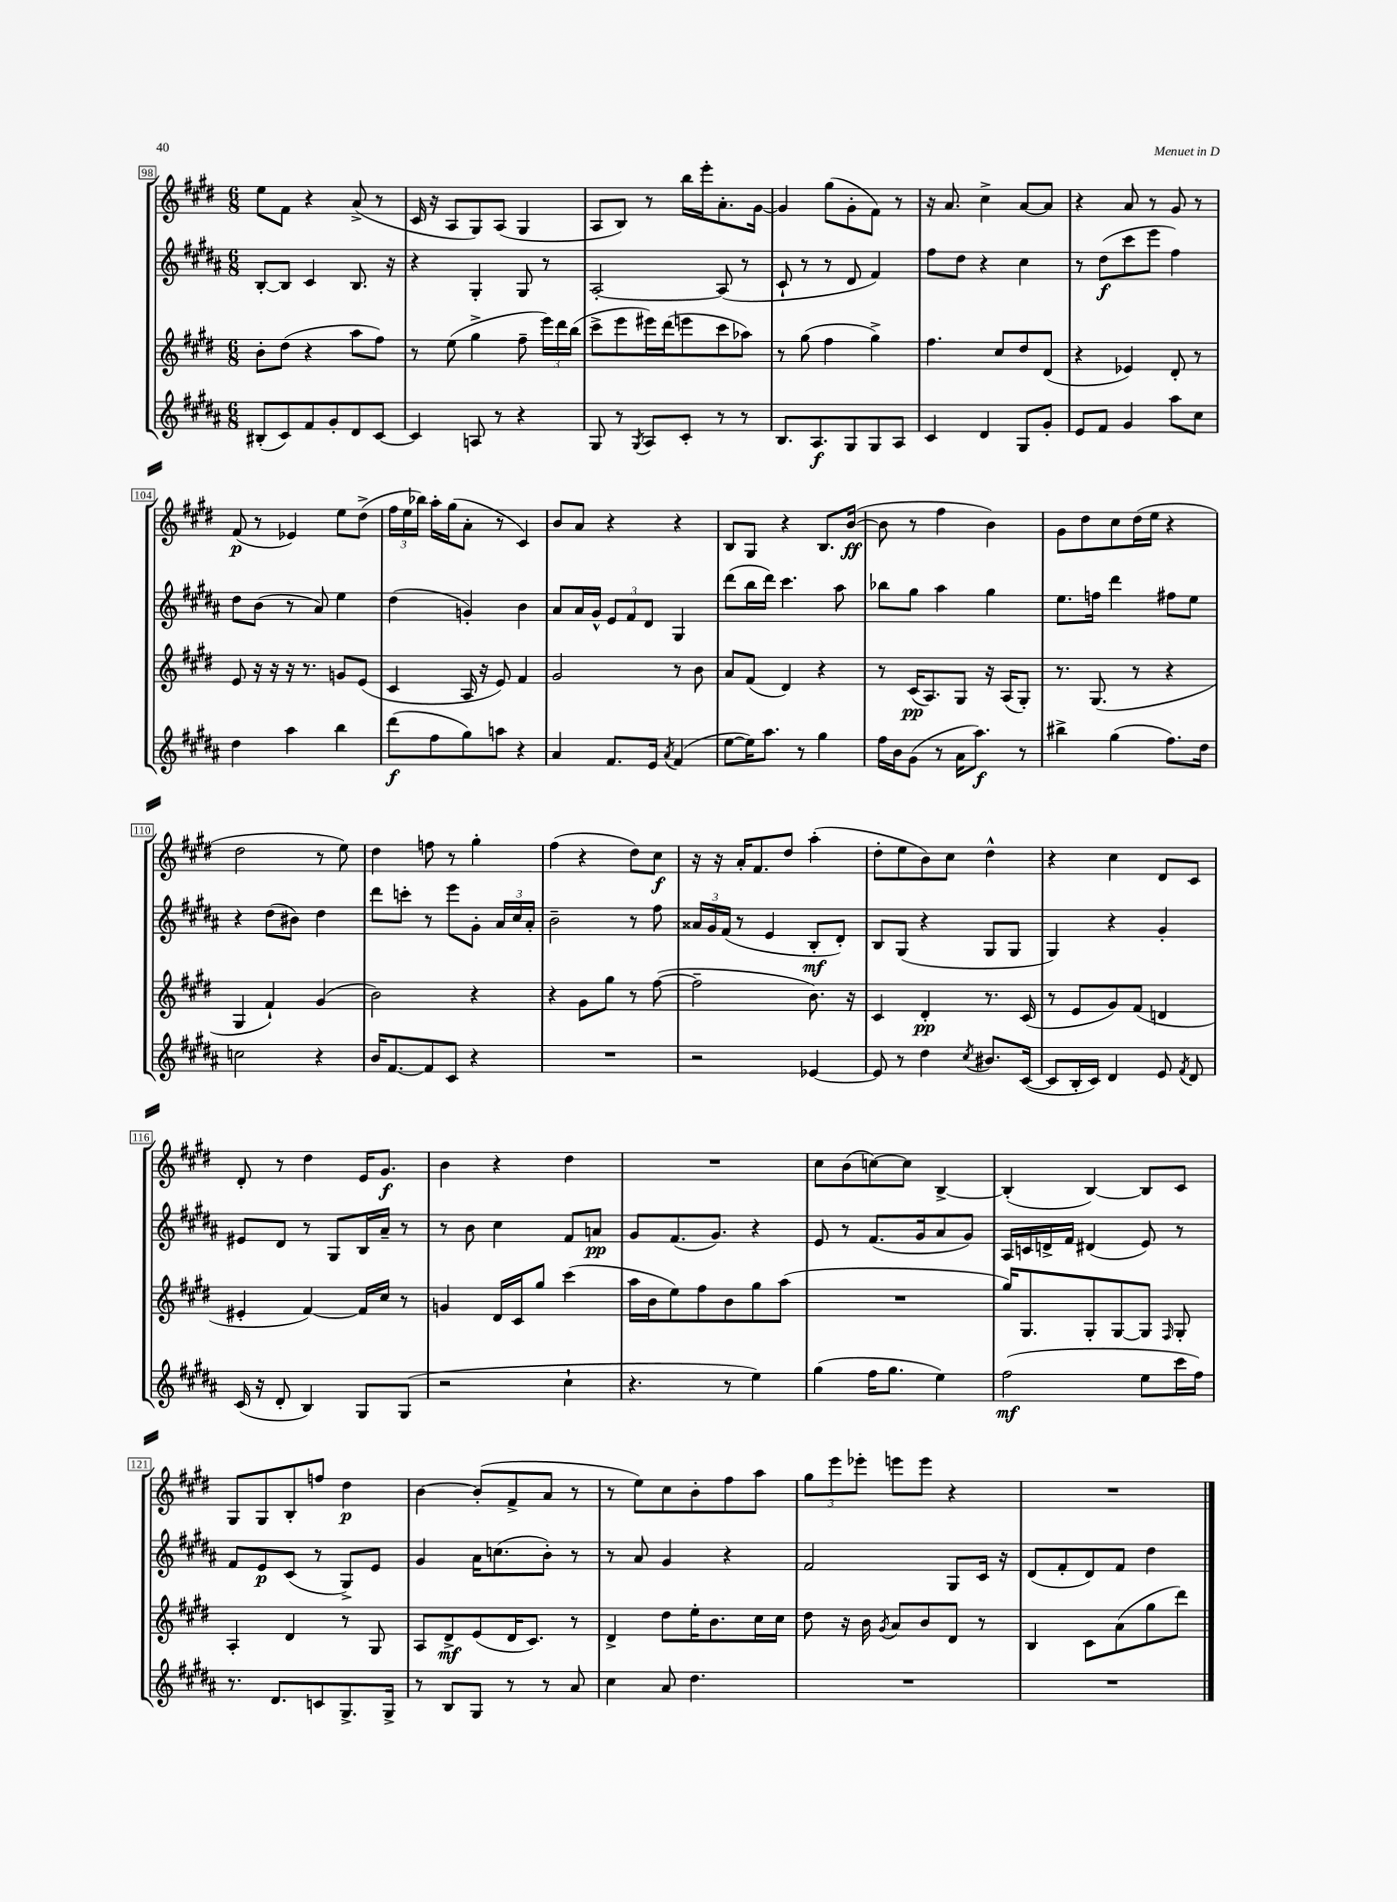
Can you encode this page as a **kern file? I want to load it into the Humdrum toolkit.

**kern	**kern	**kern	**kern
*staff4	*staff3	*staff2	*staff1
*clefG2	*clefG2	*clefG2	*clefG2
*k[f#c#g#d#a#]	*k[f#c#g#d#]	*k[f#c#g#d#a#]	*k[f#c#g#d#]
*M6/8	*M6/8	*M6/8	*M6/8
(8B#'	8b'	[8B'	8ee
8c#)	(8dd#	8B]	8f#
8f#	4r	4c#	4r
8g#'	.	.	.
8d#	8aa	8.B	(8a^
[8c#	8ff#)	.	8r
.	.	16r	.
=	=	=	=
4c#]	8r	4r	16c#
.	.	.	16r
.	(8ee	.	8A
8A	4gg#^	4G#'	8G#)
8r	.	.	(8A
4r	8ff#~	8G#	4G#
.	24eee)	8r	.
.	24ddd#	.	.
.	(24bb	.	.
=	=	=	=
8G#	8ccc#^	[2A#'	8A
8r	8eee	.	8B)
8qG#	.	.	.
8A#	16eee#)	.	8r
.	(16ddd#	.	.
8c#'	8eee	.	16bb
.	.	.	16eee'
8r	8ccc#	(8A#]	8.a'
8r	8aa-)	8r	.
.	.	.	[16g#
=	=	=	=
8.B	8r	8c#`	4g#]
.	(8gg#	8r	.
8.A#	.	.	.
.	4ff#	8r	(8gg#
8G#	.	8d#	8g#'
8G#	4gg#^)	4f#)	8f#)
8A#	.	.	8r
=	=	=	=
4c#	4.ff#	8ff#	16r
.	.	.	8.a
.	.	8dd#	.
4d#	.	4r	4cc#^
.	8cc#	.	.
8G#	8dd#	4cc#	[8a
8g#'	(8d#	.	8a]
=	=	=	=
8e	4r	8r	4r
8f#	.	(8dd#	.
4g#	4e-)	8ccc#	8a
.	.	8eee	8r
8aa#	8d#'	4ff#)	8g#
8cc#	8r	.	8r
=	=	=	=
4dd#	8e	8dd#	(8f#
.	16r	(8b	8r
.	16r	.	.
4aa#	16r	8r	4e-)
.	8.r	.	.
.	.	8a#)	.
4bb	8g	4ee	8ee
.	(8e	.	(8dd#^
=	=	=	=
(8ddd#	4c#	(4dd#	24ff#
.	.	.	24ee
.	.	.	24bb-)
8ff#	.	.	16aa'
.	.	.	(16gg#
8gg#)	16A	4g')	8a'
.	16r	.	.
8aa	8e)	.	8r
4r	4f#	4b	4c#)
=	=	=	=
4a#	2g#	8a#	8b
.	.	16a#	8a
.	.	16g#^^	.
8.f#	.	12e	4r
.	.	12f#	.
.	.	12d#	.
16e	.	.	.
8qa#	.	.	.
(4f#	8r	4G#	4r
.	8b	.	.
=	=	=	=
[8ee	8a	(8ddd#	8B
16ee])	(8f#	16bb	8G#
8.aa#	.	16ddd#)	.
.	4d#)	4.ccc#	4r
8r	.	.	.
4gg#	4r	.	8.B
.	.	8aa#	.
.	.	.	([16b
=	=	=	=
16ff#	8r	8bb-	8b]
16b	.	.	.
(8g#	(16c#	8gg#	8r
.	8.A)	.	.
8r	.	4aa#	4ff#
16a#	8G#	.	.
8.aa#)	.	.	.
.	16r	4gg#	4b)
.	(16A	.	.
8r	8G#')	.	.
=	=	=	=
4bb#^	8.r	8.ee	8g#
.	.	.	8dd#
.	(8.G#	16ff	.
(4gg#	.	4ddd#	8cc#
.	8r	.	(16dd#
.	.	.	16ee
8.ff#)	4r	8ff#	4r
.	.	8ee	.
16dd#	.	.	.
=	=	=	=
2cc	4G#	4r	2dd#
.	4f#`)	(8dd#	.
.	.	8b#)	.
4r	(4g#	4dd#	8r
.	.	.	8ee)
=	=	=	=
16b	2b)	8ddd#	4dd#
[8.f#	.	.	.
.	.	8ccc'	.
8f#]	.	8r	8ff
8c#	.	8eee	8r
4r	4r	8g#'	4gg#'
.	.	24a#	.
.	.	24cc#	.
.	.	24a#'	.
=	=	=	=
2.r	4r	2b~	(4ff#
.	8g#	.	4r
.	8gg#	.	.
.	8r	8r	8dd#)
.	([8ff#	8ff#	8cc#
=	=	=	=
2r	2ff#~]	24a##	16r
.	.	24g#	.
.	.	.	16r
.	.	(24f#	.
.	.	8r	16a'
.	.	.	8.f#
.	.	4e	.
.	.	.	8dd#
[4e-	8.b)	8B'	(4aa'
.	.	8d#')	.
.	16r	.	.
=	=	=	=
8e-]	4c#	8B	8dd#'
8r	.	(8G#	8ee
4dd#	4d#'	4r	8b)
.	.	.	8cc#
8qcc#	.	.	.
8.b#	8.r	8G#	4dd#^^
.	.	8G#	.
([16c#	(16c#	.	.
=	=	=	=
8c#]	8r	4G#)	4r
16B'	8e	.	.
16c#)	.	.	.
4d#	8g#)	4r	4cc#
.	(8f#	.	.
8e	4d	4g#'	8d#
8qf#	.	.	.
8d#	.	.	8c#
=	=	=	=
(16c#	4e#'	8e#	8d#'
16r	.	.	.
8d#'	.	8d#	8r
4B)	[4f#)	8r	4dd#
.	.	8G#	.
8G#	16f#]	16B	16e
.	16cc#	16a#~	8.g#
(8G#	8r	8r	.
=	=	=	=
2r	4g	8r	4b
.	.	8b	.
.	16d#	4cc#	4r
.	16c#	.	.
.	8gg#	.	.
4cc#`	(4ccc#	8f#	4dd#
.	.	8a	.
=	=	=	=
4.r	16aa	8g#	2.r
.	16b	.	.
.	8ee)	(8.f#	.
.	8ff#	.	.
.	.	8.g#)	.
8r	8b	.	.
4ee)	8gg#	4r	.
.	(8aa	.	.
=	=	=	=
(4gg#	2.r	8e	8cc#
.	.	8r	(8b
16ff#	.	(8.f#	[8cc)
8.gg#	.	.	.
.	.	.	8cc]
.	.	16g#	.
4ee)	.	8a#	[4B^
.	.	8g#)	.
=	=	=	=
(2ff#	16gg#)	16A#	(4B']
.	8.G#	16c	.
.	.	16d^	.
.	.	16f#	.
.	8G#'	(4d#	[4B)
.	[8G#	.	.
8ee	8G#]	8e)	8B]
.	16qqF#	.	.
16ccc#	8G#'	8r	8c#
16ff#)	.	.	.
=	=	=	=
8.r	4A'	8f#	8G#
.	.	8e	8G#
8.d#	.	.	.
.	4d#	(8c#	8B'
8c	.	8r	8ff
8.G#^	8r	8G#^)	4dd#
.	8G#	8e	.
16G#^	.	.	.
=	=	=	=
8r	8A	4g#	[4b
8B	8d#^	.	.
8G#	(8e	16a#	(8b']
.	.	(8.cc	.
8r	16d#	.	8f#^
.	8.c#)	.	.
8r	.	8b')	8a
8a#	8r	8r	8r
=	=	=	=
4cc#	4d#^	8r	8r
.	.	8a#	8ee)
8a#	8dd#	4g#	8cc#
4.dd#	16ee'	.	8b'
.	8.b	.	.
.	.	4r	8ff#
.	16cc#	.	8aa
.	16cc#	.	.
=	=	=	=
2.r	8dd#	2f#	12gg#
.	.	.	12eee
.	16r	.	.
.	.	.	12eee-'
.	16b	.	.
.	8qg#	.	.
.	8a	.	8eee
.	8b	.	8eee
.	8d#	8G#	4r
.	8r	16c#	.
.	.	16r	.
=	=	=	=
2.r	4B	(8d#	2.r
.	.	8f#'	.
.	8c#	8d#)	.
.	(8a	8f#	.
.	8gg#	4dd#	.
.	8ddd#)	.	.
==	==	==	==
*-	*-	*-	*-
